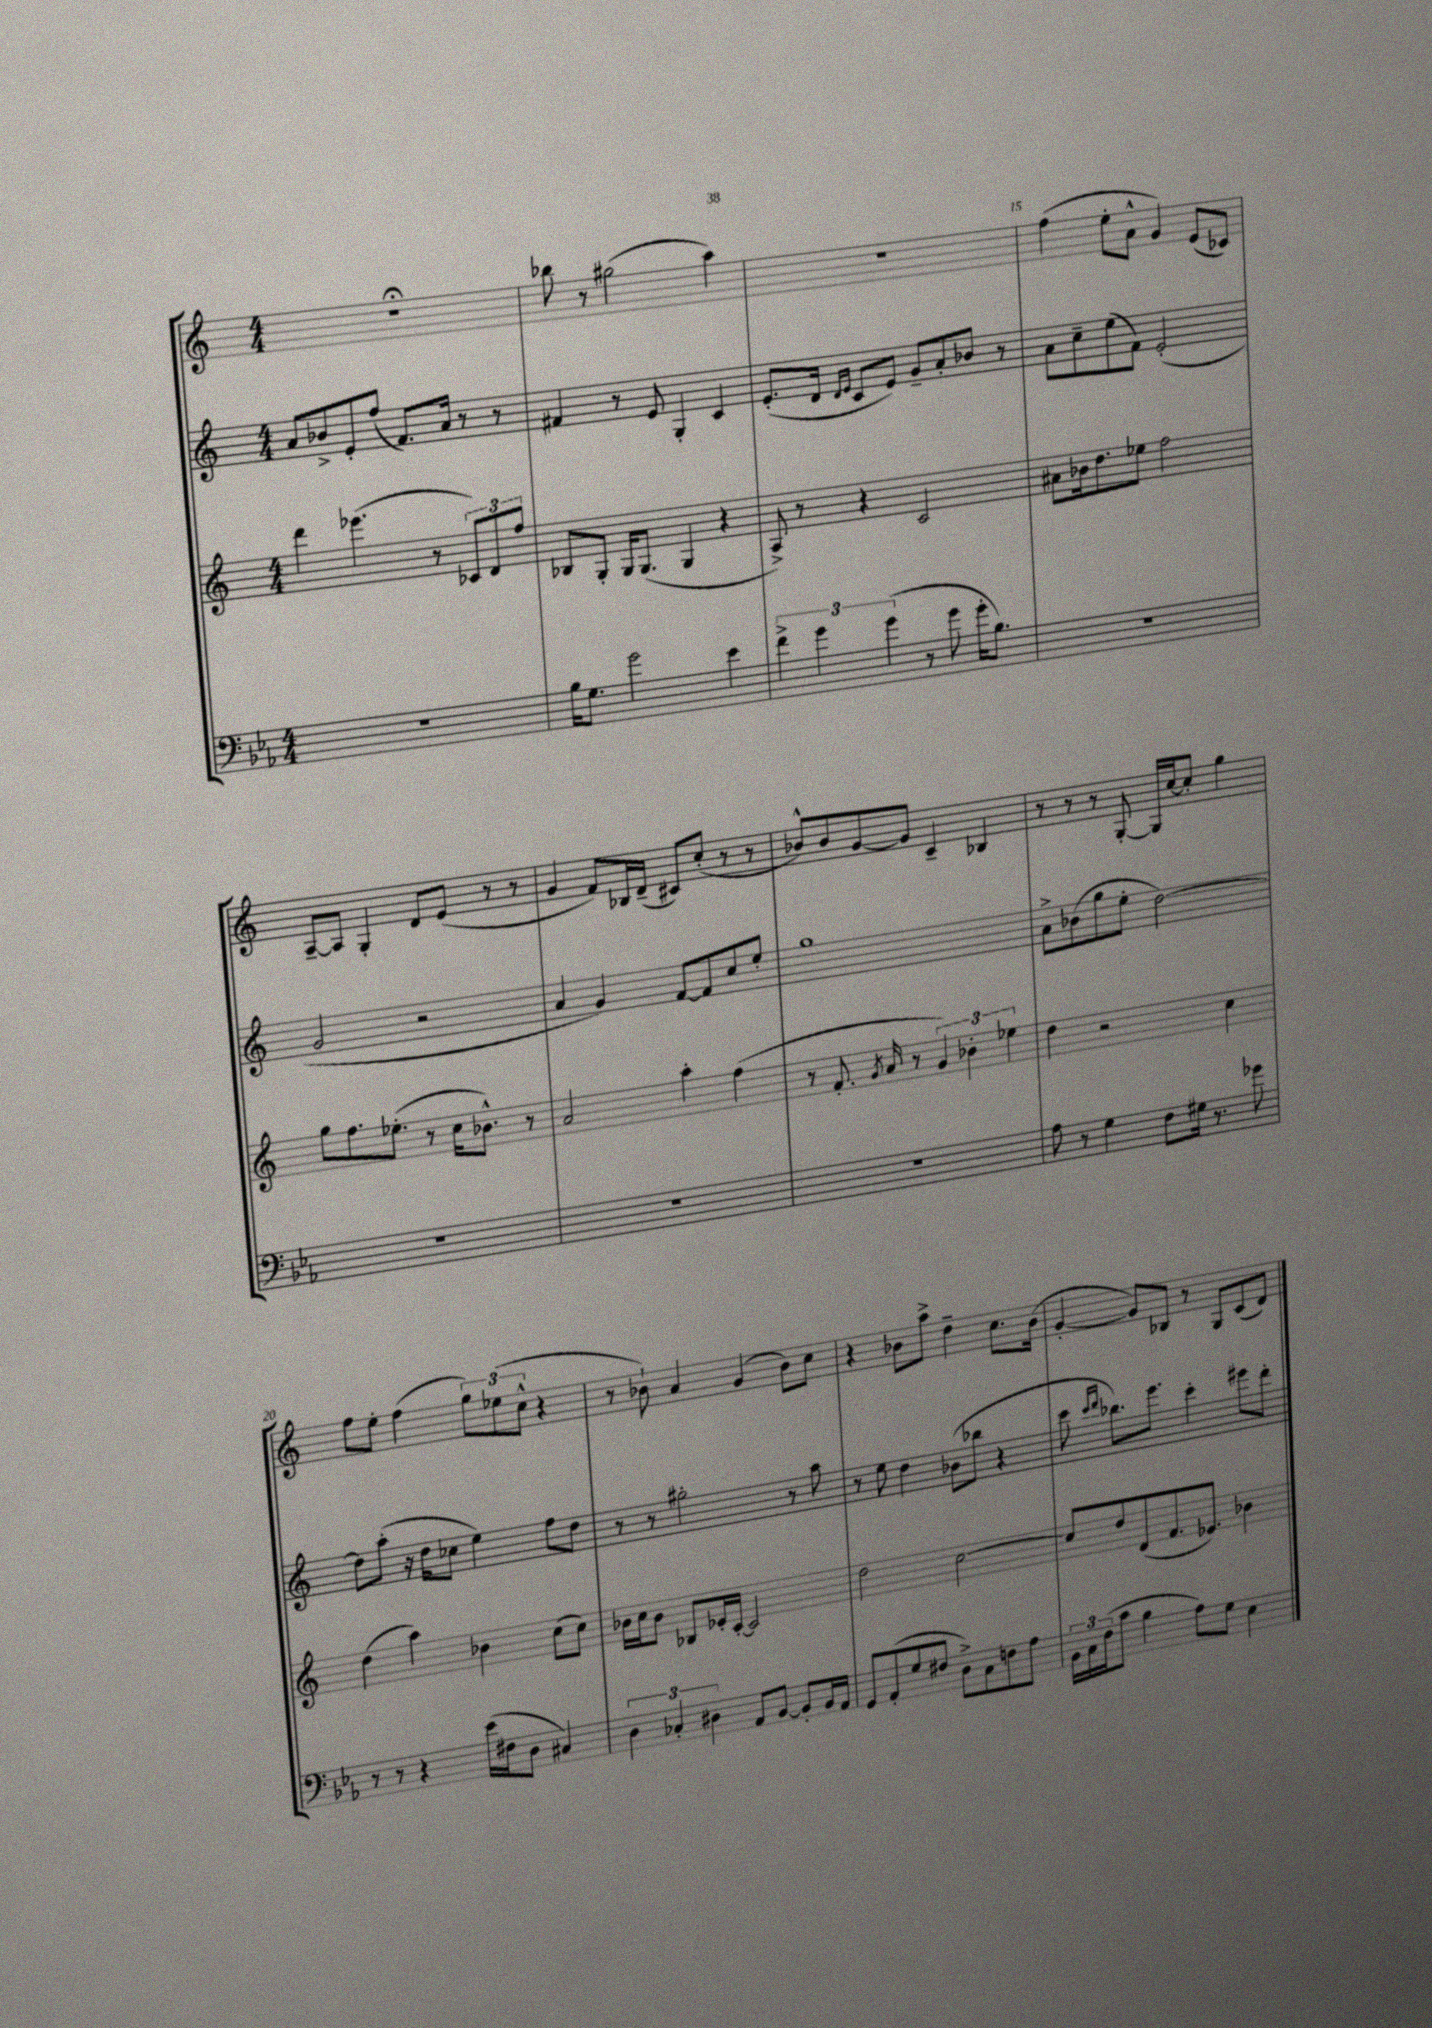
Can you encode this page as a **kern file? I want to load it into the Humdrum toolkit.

**kern	**kern	**kern	**kern
*staff4	*staff3	*staff2	*staff1
*clefF4	*clefG2	*clefG2	*clefG2
*k[b-e-a-]	*k[]	*k[]	*k[]
*M4/4	*M4/4	*M4/4	*M4/4
1r	4ddd	8a	1r;
.	.	8b-^	.
.	(4.eee-	8e'	.
.	.	(8ff	.
.	.	8.f)	.
.	8r	.	.
.	.	16a	.
.	12c-)	8r	.
.	12d	.	.
.	.	8r	.
.	12ff	.	.
=	=	=	=
16B-	8B-	4f#	8bb-
8.G	.	.	.
.	8G'	.	8r
2g	16G	8r	(2gg#
.	(8.G	.	.
.	.	8e	.
.	4G	4G'	.
4e-	4r	4c	4aa)
=	=	=	=
6f^	8A^)	(8.e'	1r
.	8r	.	.
6g	.	.	.
.	.	16d	.
.	.	16qqd	.
.	.	16qqe	.
.	4r	8c	.
(6g	.	.	.
.	.	8e)	.
8r	2c	8g~	.
8g	.	8a'	.
16g'	.	8b-	.
8.B-)	.	.	.
.	.	8r	.
=	=	=	=
1r	8a#	8a	(4ff
.	16b-	8cc~	.
.	8.dd	.	.
.	.	(8ee	8ee'
.	8ee-	8f)	8a^^
.	2ff	(2e'	4g)
.	.	.	(8e
.	.	.	8c-)
=	=	=	=
1r	8gg	2g	[8A~
.	8.ff	.	8A]
.	.	.	4G'
.	(8.ee-'	.	.
.	8r	2r	8d
.	16cc	.	(8e
.	8.b-^^)	.	.
.	.	.	8r
.	8r	.	8r
=	=	=	=
1r	2a	4a	4g
.	.	4g)	8f)
.	.	.	16B-
.	.	.	(16d~
.	4aa'	[8f	8c#)
.	.	8f]	(8cc'
.	(4ff	8cc	8r
.	.	8ee'	8r
=	=	=	=
1r	8r	1gg	8b-^^)
.	8.f'	.	8b-
.	.	.	[8g
.	8qg	.	.
.	16a	.	.
.	8r	.	8g]
.	6g)	.	4c~
.	6b-'	.	.
.	.	.	4B-
.	6ee-	.	.
=	=	=	=
8A-	4dd	8a^	8r
8r	.	(8b-	8r
4G	2r	8gg	8r
.	.	8ee'	[8G'
8F	.	[2dd)	16G]
.	.	.	[16cc
16G#	.	.	8cc']
8.r	.	.	.
.	4cc	.	4gg
8g-	.	.	.
=	=	=	=
8r	(4dd	8dd]	8ff
8r	.	(8aa'	8ee'
4r	4aa)	16r	(4ff
.	.	16dd	.
.	.	8cc-	.
(16e-	4b-	4ee)	12gg)
16F#	.	.	.
.	.	.	(12ee-
8D	.	.	.
.	.	.	12cc^^
4C#)	(8cc	8ff	4r
.	8cc)	8dd	.
=	=	=	=
6D	16b-	8r	8r
.	16cc	.	.
.	8b-	8r	8b-`)
6C-'	.	.	.
.	8B-	2gg#'	4a
6D#	.	.	.
.	16e-'	.	.
.	[16c'	.	.
8AA-	2c]	.	(4g
[8BB-	.	.	.
8BB-']	.	8r	8b-)
16BB-	.	8aa	8cc
16AA-	.	.	.
=	=	=	=
8GG	2dd	8r	4r
(8AA-'	.	8ee	.
8G	.	4dd	8b-
8F#	.	.	8aa^
8D^)	[2cc	(8b-	4dd~
8C	.	8bb-	.
8F	.	4r	8.cc
8A-	.	.	.
.	.	.	(16b-
=	=	=	=
24BB-	8cc]	8ccc	[4g'
24C	.	.	.
(24F	.	.	.
.	.	16qqccc	.
.	.	16qqddd	.
8c	8dd	8.bb-)	.
4B-	(8d	.	8g])
.	.	8.eee	.
.	8.f	.	8B-
8A-)	.	4ccc'	8r
.	8.e-)	.	.
8G	.	.	8G
4E-	4b-	8eee#	(8c
.	.	8ddd'	8d)
==	==	==	==
*-	*-	*-	*-
